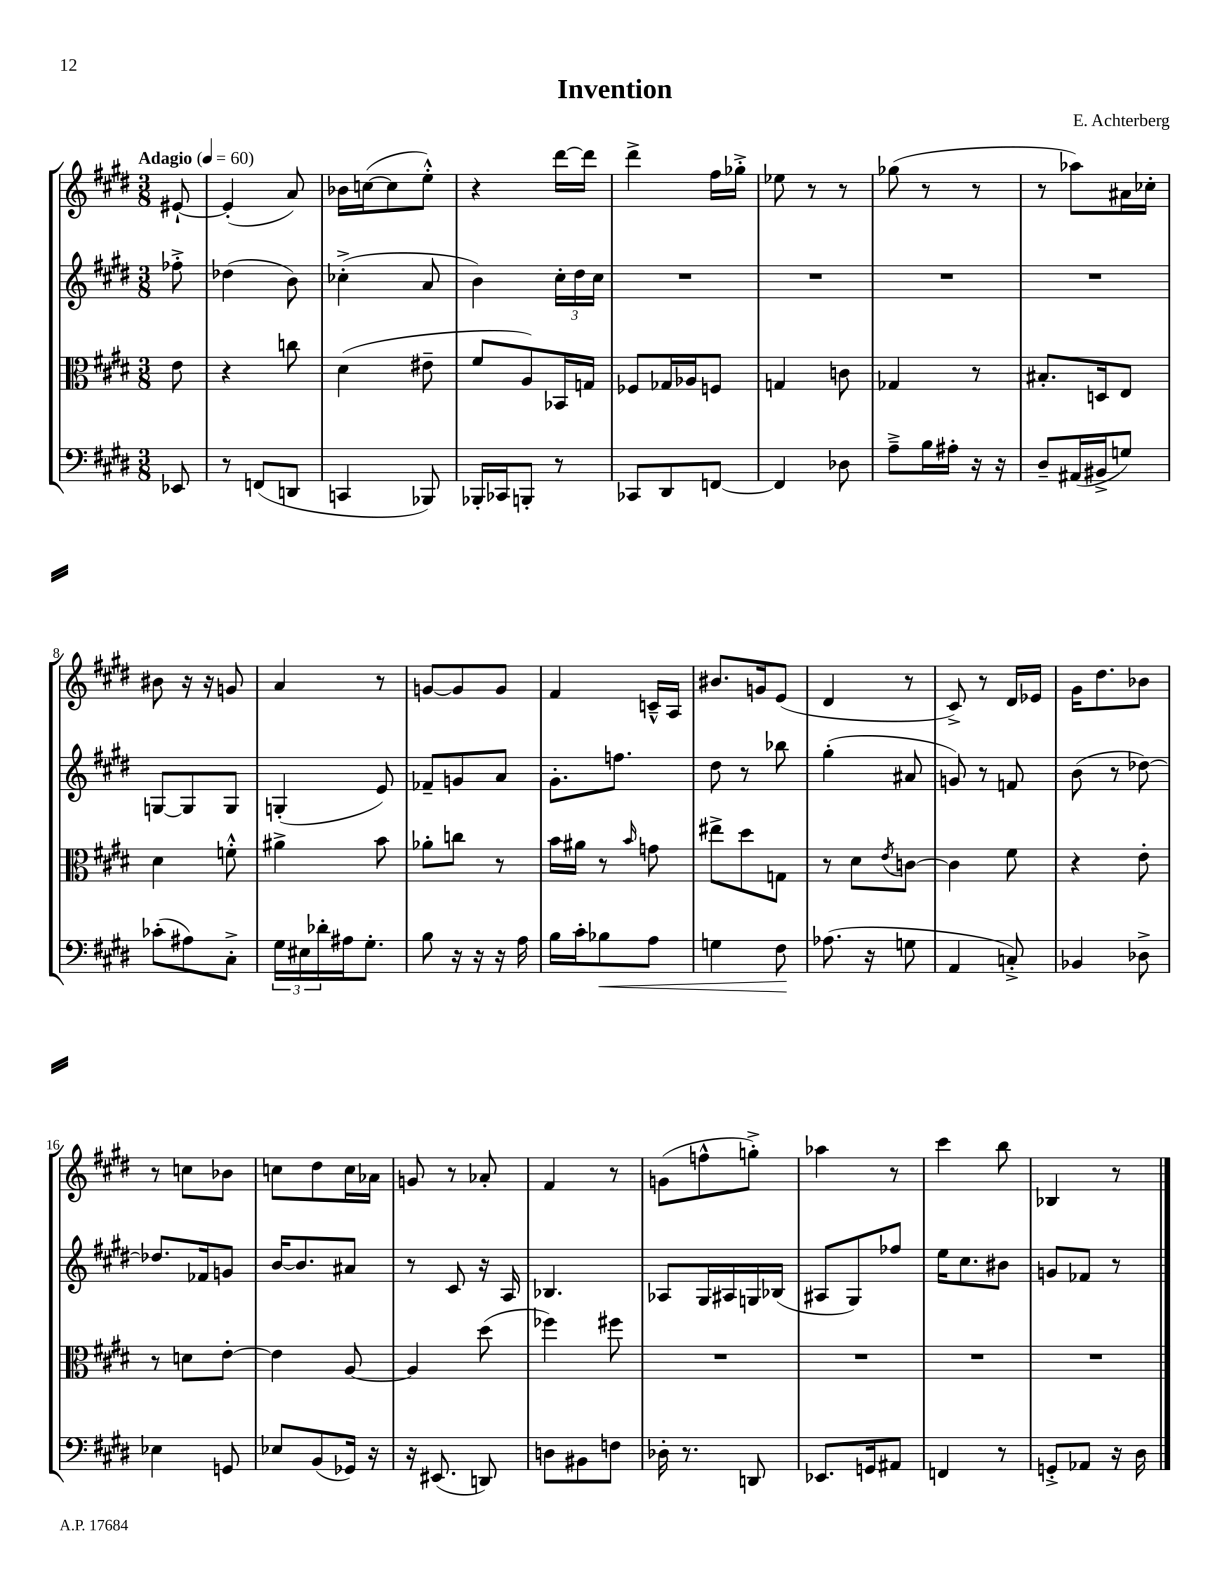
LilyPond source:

\header { title = "Invention" composer = "E. Achterberg" }
<<
\new StaffGroup <<
\new Staff = "s0" {
    \clef treble \key e \major \numericTimeSignature \time 3/8 \partial 8 \tempo "Adagio" 4 = 60
    eis'8~-! |
    eis'4-.( a'8) |
    bes'16 c''16~( c''8 e''8-.-^) |
    r4 dis'''16~ dis'''16 |
    dis'''4-> fis''16 ges''16-.-> |
    ees''8 r8 r8 |
    ges''8( r8 r8 |
    r8 aes''8) ais'16 ces''16-. |
    bis'8 r16 r16 g'8 |
    a'4 r8 |
    g'8~ g'8 g'8 |
    fis'4 c'16---^ a16 |
    bis'8. g'16 e'8( |
    dis'4 r8 |
    cis'8->) r8 dis'16 ees'16 |
    gis'16 dis''8. bes'8 |
    r8 c''8 bes'8 |
    c''8 dis''8 c''16 aes'16 |
    g'8 r8 aes'8-. |
    fis'4 r8 |
    g'8( f''8-^ g''8-.->) |
    aes''4 r8 |
    cis'''4 b''8 |
    bes4 r8 \bar "|." |
}
\new Staff = "s1" {
    \clef treble \key e \major \numericTimeSignature \time 3/8 \partial 8
    fes''8-.-> |
    des''4( b'8) |
    ces''4-.->( a'8 |
    b'4) \tuplet 3/2 { cis''16-. dis''16 cis''16 } |
    R4. |
    R4. |
    R4. |
    R4. |
    g8~ g8 g8 |
    g4-.( e'8) |
    fes'8-- g'8 a'8 |
    gis'8.-. f''8. |
    dis''8 r8 bes''8 |
    gis''4-.( ais'8 |
    g'8) r8 f'8 |
    b'8( r8 des''8~) |
    des''8. fes'16 g'8 |
    b'16~ b'8. ais'8 |
    r8 cis'8 r16 a16 |
    bes4. |
    aes8 gis16 ais16 g16 bes16( |
    ais8 gis8) fes''8 |
    e''16 cis''8. bis'8 |
    g'8 fes'8 r8 \bar "|." |
}
\new Staff = "s2" {
    \clef alto \key e \major \numericTimeSignature \time 3/8 \partial 8
    e'8 |
    r4 c''8 |
    dis'4( eis'8-- |
    fis'8 a8) bes,16 g16 |
    fes8 ges16 aes16 f8 |
    g4 c'8 |
    ges4 r8 |
    bis8.-. d16 e8 |
    dis'4 f'8-.-^ |
    ais'4-> b'8 |
    aes'8-. c''8 r8 |
    b'16 ais'16 r8 \grace { b'16 } g'8 |
    eis''8-> dis''8 g8 |
    r8 dis'8 \acciaccatura { e'8 } c'8~ |
    c'4 fis'8 |
    r4 e'8-. |
    r8 d'8 e'8~-. |
    e'4 a8~ |
    a4 dis''8( |
    fes''4) fis''8 |
    R4. |
    R4. |
    R4. |
    R4. \bar "|." |
}
\new Staff = "s3" {
    \clef bass \key e \major \numericTimeSignature \time 3/8 \partial 8
    ees,8 |
    r8 f,8( d,8 |
    c,4 bes,,8) |
    bes,,16-. ces,16 b,,8-. r8 |
    ces,8 dis,8 f,8~ |
    f,4 des8 |
    a8---> b16 ais16-. r16 r16 |
    dis8-- ais,16( bis,16-> g8) |
    ces'8-.( ais8) cis8-.-> |
    \tuplet 3/2 { gis16 eis16 des'16-. } ais16 gis8.-. |
    b8 r16 r16 r16 a16 |
    b16 cis'16-. bes8\< a8 |
    g4 fis8\! |
    aes8.( r16 g8 |
    a,4 c8-.->) |
    bes,4 des8-> |
    ees4 g,8 |
    ees8 b,8( ges,16) r16 |
    r16 eis,8.( d,8) |
    d8 bis,8 f8 |
    des16-. r8. d,8 |
    ees,8. g,16 ais,8 |
    f,4 r8 |
    g,8-.-> aes,8 r16 dis16 \bar "|." |
}
>>
>>
